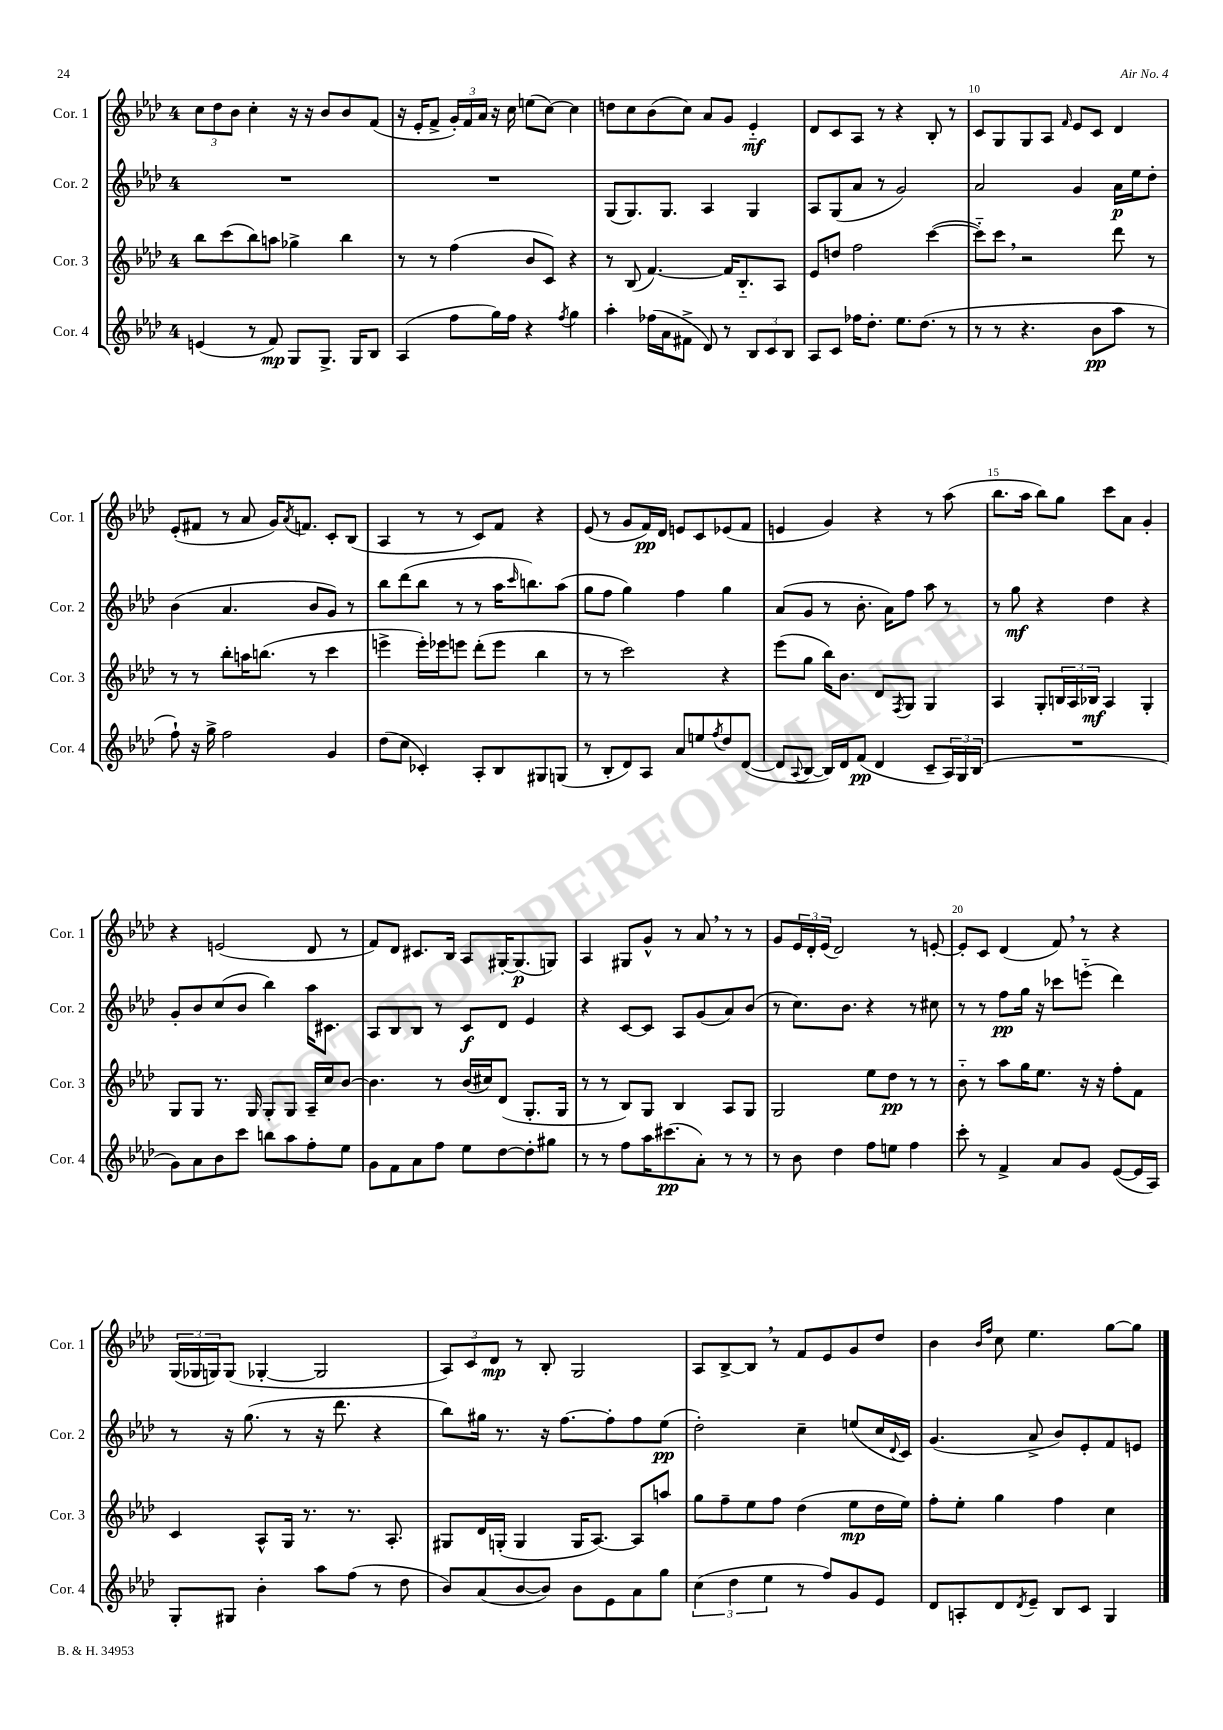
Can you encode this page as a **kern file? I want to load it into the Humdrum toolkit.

**kern	**kern	**kern	**kern
*staff4	*staff3	*staff2	*staff1
*clefG2	*clefG2	*clefG2	*clefG2
*k[b-e-a-d-]	*k[b-e-a-d-]	*k[b-e-a-d-]	*k[b-e-a-d-]
*M4/4	*M4/4	*M4/4	*M4/4
(4e/	8bb-\L	1r	12cc\L
.	.	.	12dd-\
.	(8ccc\	.	.
.	.	.	12b-\J
8r	8bb-\)	.	4cc'\
8f/)	8aa\J	.	.
8G/L	4gg-^\	.	16r
.	.	.	16r
8.G^/J	.	.	8b-/L
.	4bb-\	.	8b-/
16G/LK	.	.	.
8B-/J	.	.	(8f/J
=	=	=	=
(4A-/	8r	1r	16r
.	.	.	16e-'/LK
.	8r	.	8f^/J
8ff\L	(4ff\	.	24g'/LL)
.	.	.	24f/
.	.	.	24a-/JJ
16gg\L)	.	.	16r
16ff\JJ	.	.	16cc\
4r	8b-/L	.	(8ee\L
.	8c/J)	.	[8cc\J)
8qff/	.	.	.
4gg\	4r	.	4cc\]
=	=	=	=
4aa-'\	8r	(8G/L	8dd\L
.	(8B-/	8.G/)	8cc\
(16ff-\LL	[4.f/)	.	(8b-\
16a-\J	.	8.G/J	.
8f#^\J	.	.	8cc\J)
8d-/)	.	4A-/	8a-/L
8r	16f/]LK	.	8g/J
.	8.B-'~/	.	.
12B-/L	.	4G/	4e-'~/
12c/	.	.	.
.	8A-/J	.	.
12B-/J	.	.	.
=	=	=	=
8A-/L	8e-/L	8A-/L	8d-/L
8c/J	8dd/J	(8G/	8c/
16ff-\LK	2ff\	8a-/J	8A-/J
8.dd-'\J	.	.	.
.	.	8r	8r
8.ee-\L	.	2g/)	4r
(8.dd-\J	.	.	.
.	([4ccc\	.	8B-'/
8r	.	.	8r
=	=	=	=
8r	8ccc'~\]L)	2a-/	8c/L
8r	8ccc\J	.	8G/
4.r	2r	.	8G/
.	.	.	8A-/J
.	.	.	16qqf/
.	.	4g/	8e-/L
8b-\L	.	.	8c/J
8aa-\J	8ddd-\	16a-\LL	4d-/
.	.	16ee-\J	.
8r	8r	8dd-'\J	.
=	=	=	=
8ff`\)	8r	(4b-\	(8e-'/L
16r	8r	.	8f#/J
16gg^\	.	.	.
2ff\	8bb-'\L	4.a-/	8r
.	16aa\K	.	8a-/
.	(8.bb\J	.	.
.	.	.	16g/LK)
.	.	.	8qa-/
.	.	.	8.f/J
.	8r	8b-/L	.
4g/	4ccc\	8g/J)	8c'/L
.	.	8r	(8B-/J
=	=	=	=
(8dd-\L	4eee^\	8bb-\L	4A-/
8cc\J	.	(8ddd-\	.
4c-'/)	16eee'\LL)	8bb-\J	8r
.	16eee-\J	.	.
.	8eee\J	8r	8r
8A-'/L	(8ddd-'\L	8r	8c/L)
8B-/	8eee\J	16aa-\LK	8f/J
.	.	16qqccc/	.
.	.	8.bb\)	.
8G#/	4bb-\	.	4r
(8G/J	.	(8aa-\J	.
=	=	=	=
8r	8r	8gg\L	(8e-/
8B-'/L	8r	8ff\J	8r
8d-/)	2ccc\)	4gg\)	8g/L
8A-/J	.	.	16f/L)
.	.	.	16d-/JJ
8a-/L	.	4ff\	8e/L
8ee/	.	.	8c/
8qff/	.	.	.
8dd-/	4r	4gg\	(8e-/
([8d-/J	.	.	8f/J
=	=	=	=
8d-/]L	(8eee-\L	(8a-/L	4e/
8qqA-/	.	.	.
[8B-/J	8gg\J	8g/J	.
16B-/]LL)	16bb-\LK)	8r	4g/)
16d-/J	8.b-\J	.	.
(8f/J	.	8.b-'\	.
4d-/	8d-/L	.	4r
.	.	16a-\LK)	.
.	8qF/	.	.
.	8G/J	8ff\J	.
8c~/L	4G/	8aa-\	8r
24A-/L)	.	8r	(8aa-\
24G/	.	.	.
(24B-/JJ	.	.	.
=	=	=	=
1r	4A-/	8r	8.bb-\L
.	.	8gg\	.
.	.	.	16aa-\Jk
.	8G'/L	4r	8bb-\L)
.	24B/L	.	8gg\J
.	24A-/	.	.
.	24B-/JJ	.	.
.	4A-/	4dd-\	8ccc\L
.	.	.	8a-\J
.	4G'/	4r	4g'/
=	=	=	=
8g\L)	8G/L	8g'/L	4r
8a-\	8G/J	8b-/	.
8b-\	8.r	(8cc/	(2e/
8ccc\J	.	8b-/J	.
.	16G/	.	.
8bb\L	8G'/L	4bb-\)	.
8aa-\	8G/J	.	.
8ff'\	16A-~/LL	16aa-\LK	8d-/
.	16cc/J	8.c#\J	.
8ee-\J	[8b-/J	.	8r
=	=	=	=
8g\L	4.b-\]	8A-/L	8f/L)
8f\	.	8B-/	8d-/J
8a-\	.	8B-/J	8.c#/L
8ff\J	8r	8r	.
.	.	.	16B-/Jk
8ee-\L	(16b-/LL	8c/L	8A-/L
.	16cc#/J)	.	.
[8dd-\	(8d-/J	8d-/J	[16G#'/K
.	.	.	(8.G#/]
8dd-'\]	8.G'/L	4e-/	.
8gg#\J	.	.	8G/J)
.	16G/Jk	.	.
=	=	=	=
8r	8r	4r	4A-/
8r	8r	.	.
8ff\L	8B-/L)	[8c/L	8G#/L
16aa-\K	8G/J	8c/]J	8g^^/J
(8.ccc#\	.	.	.
.	4B-/	8A-/L	8r
8a-'\J)	.	(8g/	8a-/
8r	8A-/L	8a-/)	8r
8r	8G/J	(8b-/J	8r
=	=	=	=
8r	2G/	8r	8g/L
8b-\	.	8.cc\L)	24e-/L
.	.	.	24d-'/
.	.	.	(24e-/JJ
4dd-\	.	.	2d-/)
.	.	8.b-\J	.
8ff\L	8ee-\L	4r	.
8ee\J	8dd-\J	.	.
4ff\	8r	8r	8r
.	8r	8cc#\	[8e'/
=	=	=	=
8ccc'\	8b-'~\	8r	8e'/]L
8r	8r	8r	8c/J
4f^/	8aa-\L	8ff\L	(4d-/
.	16gg\K	16gg\Jk	.
.	8.ee-\J	16r	.
8a-/L	.	8ccc-\L	8f/)
8g/J	16r	(8eee'~\J	8r
.	16r	.	.
([8e-/L	8ff'\L	4ddd-\)	4r
16e-/]L	8f\J	.	.
16A-/JJ)	.	.	.
=	=	=	=
8G'/L	4c/	8r	(24G/LL
.	.	.	24G-/
.	.	.	24G/J)
8G#/J	.	16r	(8G/J
.	.	(8.gg\	.
4b-'\	8A-^^/L	.	[4G-'/
.	16G/Jk	8r	.
.	8.r	.	.
8aa-\L	.	16r	2G-/]
.	.	8.ddd-\	.
(8ff\J	8.r	.	.
8r	.	4r	.
.	8.A-'/	.	.
8dd-\	.	.	.
=	=	=	=
8b-/L)	8G#/L	8bb-\L)	12A-/L)
.	.	.	12c/
(8a-/	16d-/L	16gg#\Jk	.
.	.	.	12d-/J
.	(16G'/JJ	8.r	.
[8b-/	4G/	.	8r
8b-/]J)	.	16r	8B-'/
.	.	[8.ff\L	.
8b-\L	16G/LK	.	2G/
.	[8.A-/J)	.	.
8e-\	.	8ff'\]	.
8a-\	8A-/]L	8ff\	.
8gg\J	8aa/J	(8ee-\J	.
=	=	=	=
(6cc\	8gg\L	2dd-'\)	8A-/L
.	8ff~\	.	[8B-^/
6dd-\	.	.	.
.	8ee-\	.	8B-/]J
6ee-\	.	.	.
.	8ff\J	.	8r
8r	(4dd-\	4cc~\	8f/L
8ff/L)	.	.	8e-/
8g/	8ee-\L	(8ee/L	8g/
8e-/J	16dd-\L	16cc/L	8dd-/J
.	.	8qqd-/	.
.	16ee-\JJ)	16c/JJ)	.
=	=	=	=
8d-/L	8ff'\L	(4.g/	4b-\
8A'/	8ee-'\J	.	.
.	.	.	16qqb-/LL
.	.	.	16qqff/JJ
8d-/	4gg\	.	8cc\
8qd-/	.	.	.
8e-~/J	.	8a-^/	4.ee-\
8B-/L	4ff\	8b-/L)	.
8c/J	.	8e-'/	.
4G/	4cc\	8f/	[8gg\L
.	.	8e/J	8gg\]J
==	==	==	==
*-	*-	*-	*-
